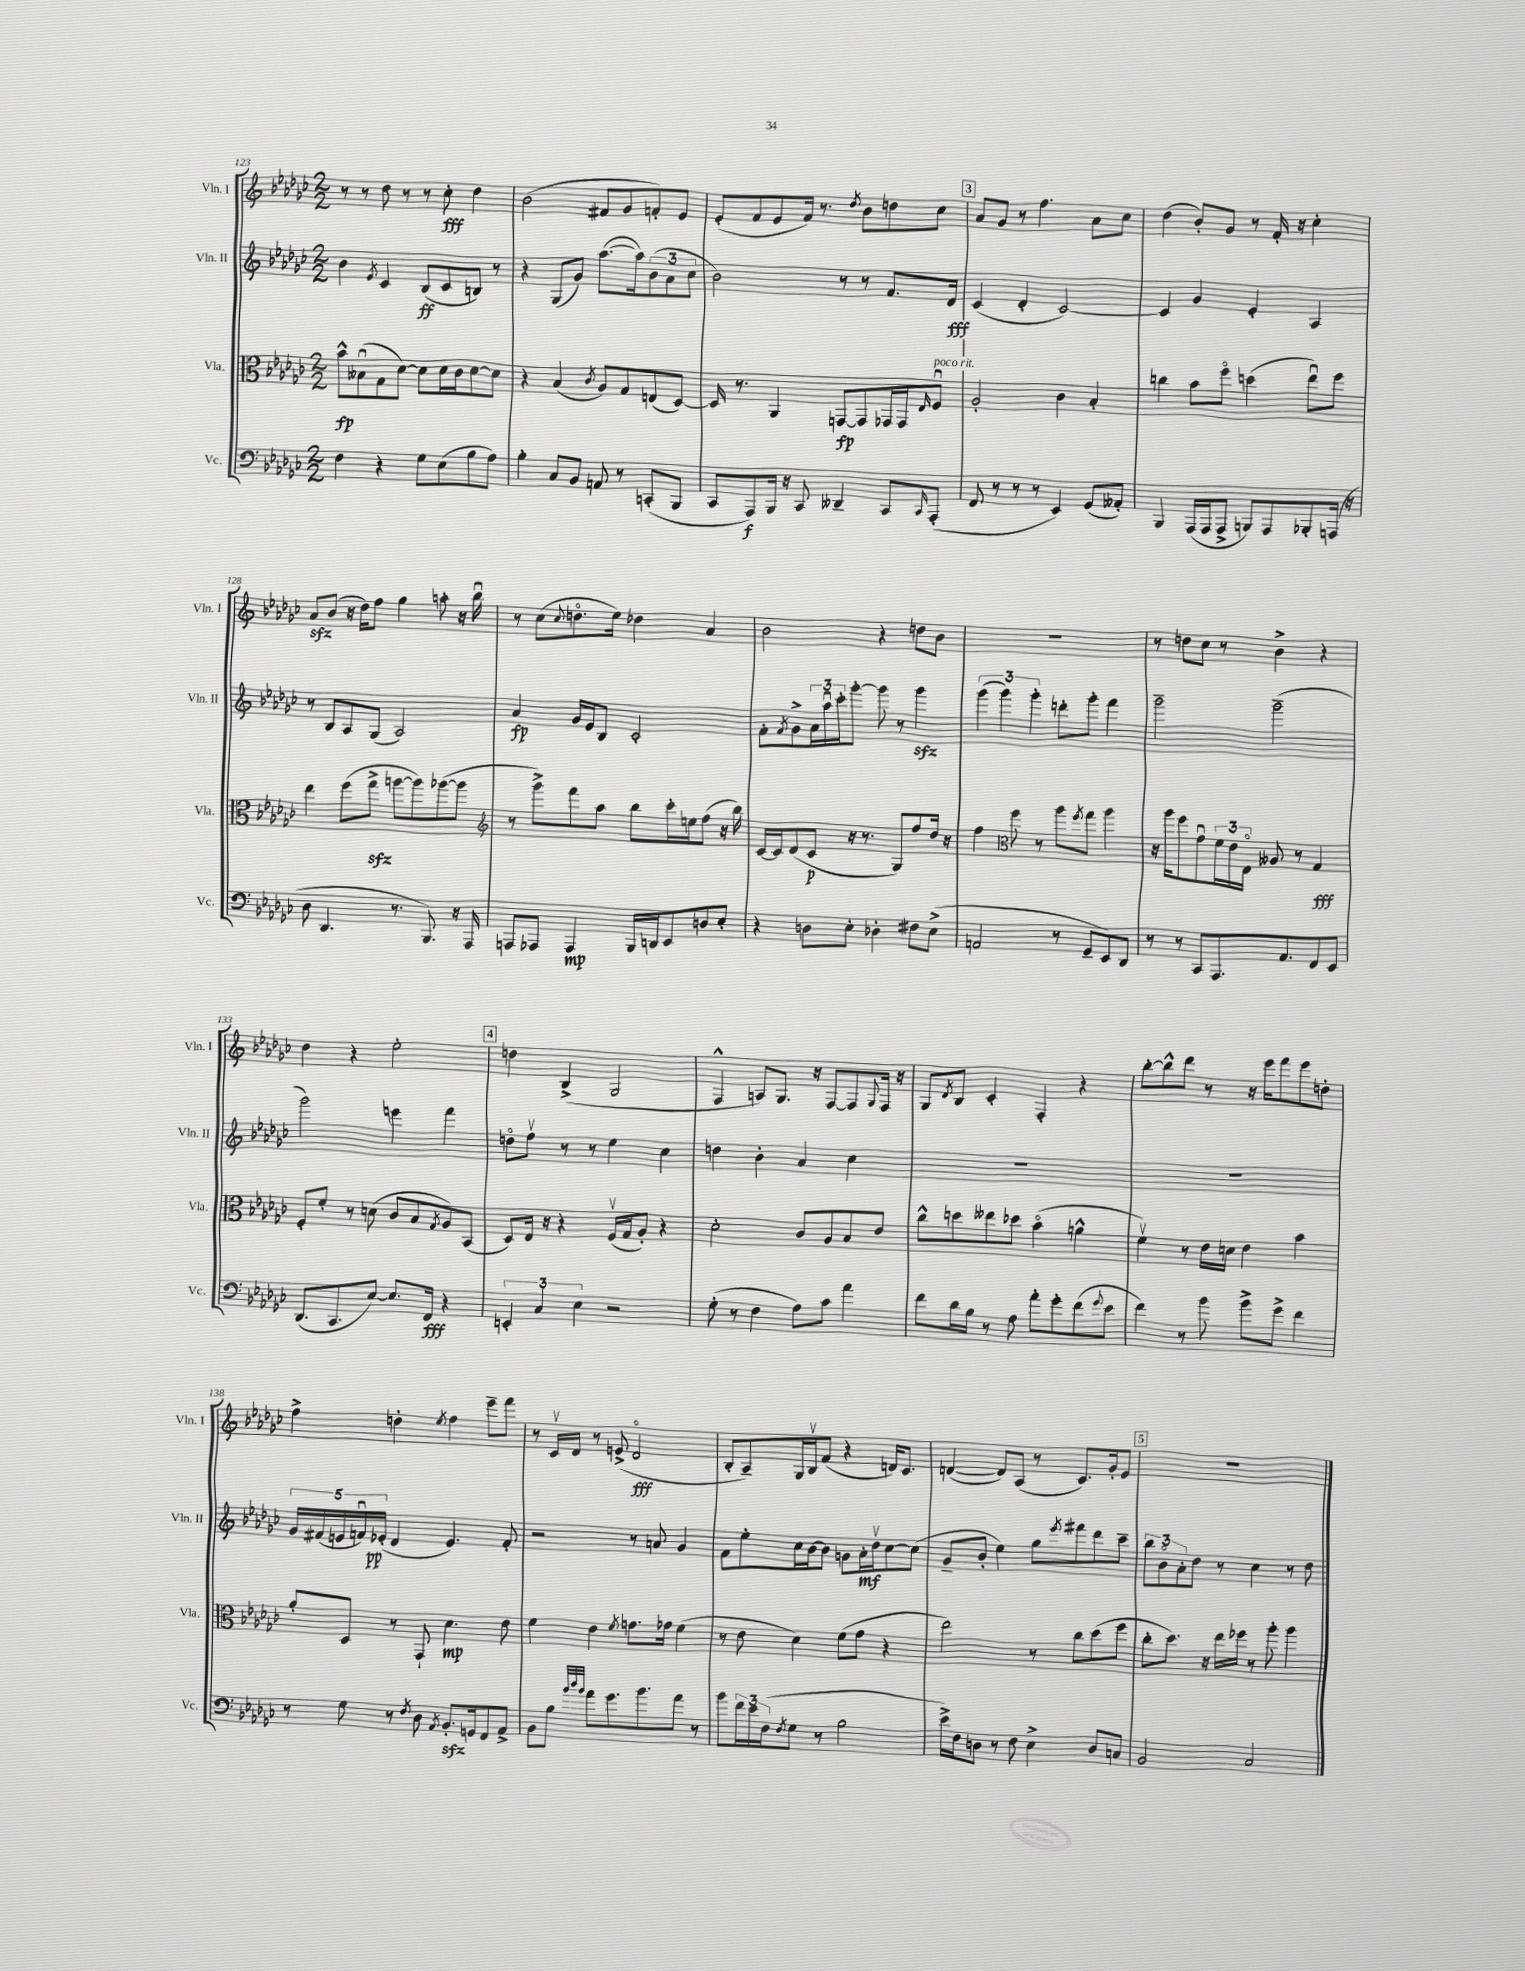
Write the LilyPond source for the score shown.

<<
\new StaffGroup <<
\new Staff = "s0" \with { instrumentName = "Vln. I" shortInstrumentName = "Vln. I" } {
    \clef treble \key ges \major \numericTimeSignature \time 2/2
    r8 r8 des''8 r8 r8 ces''8-.\fff des''4 |
    bes'2( fis'8 ges'8 f'8-.) ees'8 |
    ees'8-.( f'8 ees'8 f'16) r8. \acciaccatura { des''8 } bes'8 d''8 ces''8 |
    \mark \markup { \box "3" } aes'8 ges'8 r8 f''4. aes'8 ces''8 |
    des''4( bes'8-.) ges'8 r8 f'16-. r16 ces''4-. |
    aes'8\sfz bes'8( r16 des''16) f''8 ges''4 a''8-. r16 bes''16\downbow |
    r8 ces''8( \appoggiatura { ces''8 } d''8.\flageolet ees''16) des''4 aes'4 |
    bes'2 r4 d''8 bes'8 |
    R1 |
    r8 d''8 ces''8 r8 bes'4-> r4 |
    des''4 r4 ees''2-. |
    \mark \markup { \box "4" } d''4 bes4->( ges2 |
    f4-^ a8) ges8. r16 f8~ f8 \appoggiatura { ges8 } f16 r16 |
    ges8 \acciaccatura { des'8 } bes8 ces'4-. f4-. r4 |
    bes''8~-. bes''8-^ des'''8 r8 r16 ees'''16 f'''8 ees'''8 d''8-. |
    f''4-> d''4-. \acciaccatura { ees''8 } f''4 ees'''8-- f'''8 |
    r8 ces'16\upbow des'16 r8 e'8->( des'2\flageolet\fff |
    bes8-. aes8--) ges16 bes16\upbow f'8( r4 d'16) ces'8. |
    d'4~( d'8) aes8( r8 ces'8.) ges'16-. ees'8 |
    \mark \markup { \box "5" } R1 \bar "|." |
}
\new Staff = "s1" \with { instrumentName = "Vln. II" shortInstrumentName = "Vln. II" } {
    \clef treble \key ges \major \numericTimeSignature \time 2/2
    bes'4 \acciaccatura { ees'8 } ces'4 bes8\ff( ces'8 b8) r8 |
    r4 ges8( ges'8) aes''8.~( aes''16) \tuplet 3/2 { bes'8( aes'8 ces''8 } |
    bes'2) r8 r8 f'8. des'16\fff |
    \mark \markup { \box "3" } ces'4( des'4-. ces'2~) |
    ces'4 ges'4 ees'4-. aes4 |
    r8 bes8 aes8 ges8( aes2) |
    aes'4\fp ges'16 ees'16 bes8 ces'2-. |
    f'8-. \acciaccatura { f'8 } ges'8-> \tuplet 3/2 { aes'16 aes''16\downbow ces'''16-. } ges'''8~-. ges'''8 r8 ges'''4\sfz |
    \tuplet 3/2 { ges'''4( ges'''4) ges'''4-. } d'''8-. ges'''8-. f'''4 |
    ges'''2-- ges'''2--( |
    ges'''2) e'''4 f'''4 |
    \mark \markup { \box "4" } d''8\flageolet f''8\upbow r8 r8 ees''4 ces''4 |
    d''4 bes'4-. aes'4 ces''4 |
    R1 |
    R1 |
    \tuplet 5/4 { ges'16 fis'16( e'16 f'16\downbow) ees'16-.\pp( } des'4 ees'4.) f'8-. |
    r2 r8 a'8 ges'4 |
    f'8 ees''8-. ces''16 bes'16~ bes'8 g'8 aes'16-.\mf des''16\upbow ces''8~ ces''8( |
    ges'8-- bes'8-. ees''4) ges''8 \acciaccatura { ees'''8 } fis'''8 des'''8 ces'''8-- |
    \mark \markup { \box "5" } \tuplet 3/2 { bes''8 bes'8\flageolet aes'8-. } des''8 r8 ces''4 r8 des''8 \bar "|." |
}
\new Staff = "s2" \with { instrumentName = "Vla." shortInstrumentName = "Vla." } {
    \clef alto \key ges \major \numericTimeSignature \time 2/2
    bes'8-^\fp beses8\downbow( ges8 des'8~) des'8 des'16 ces'16 des'8~ des'8 |
    r4 bes4( \acciaccatura { ces'8 } aes8) ges8 e8( des8~) |
    des16 r8. aes,4 g,8~\fp g,8 ges,16 ges,16 \grace { ees16 } f8\downbow^\markup { \italic "poco rit." } |
    \mark \markup { \box "3" } aes2-. ces'4 bes4-. |
    c''4 bes'8 f''8\flageolet d''4( ees''8\downbow) f''8 |
    ees''4 f''8( ges''8->\sfz a''8~ a''8) aes''8~( aes''8 |
    \clef treble r8 ges'''8->) f'''8 aes''8 bes''8 ces'''16-. e''16 f''8( r16 bes''16) |
    ces'16~ ces'16 des'8( ces'8\p r16 r8. ges8) f''8 des''16 r16 |
    f''4 \clef alto f''8 r8 aes''8 \acciaccatura { f''8 } ges''8 aes''4 |
    r16 aes''16 f''8 ges'8\downbow \tuplet 3/2 { f'16 ees'16 ees16\flageolet } aeses8 r8 ges4\fff |
    f8-. f'8-. r8 d'8( ces'8 bes8 \acciaccatura { ges8 } aes8) bes,8( |
    \mark \markup { \box "4" } des8) ees16 r16 r4 f16\upbow( ges16 aes8-.) r4 |
    des'2-. ces'8 aes8 bes8 ees'8 |
    ces''8-^ d''8 eeses''8 des''8 bes'4\flageolet( a'4-^ |
    f'4\upbow) r8 ees'16 d'16 ees'4 bes'4 |
    aes'8-. des8 r8 ges,8-! des'4.\mp ees'8 |
    f'4 ees'4 \acciaccatura { f'8 } g'8. ges'16 f'4( |
    r8 ees'8 des'4) f'8( ges'8 r4 |
    ees''2) r8 ces''8 des''8( f''8 |
    \mark \markup { \box "5" } ces''8-. des''8.) r16 ees''16 fes''16 r8 aes''8-. aes''4 \bar "|." |
}
\new Staff = "s3" \with { instrumentName = "Vc." shortInstrumentName = "Vc." } {
    \clef bass \key ges \major \numericTimeSignature \time 2/2
    f4 r4 ges8 ees8( bes8 aes8) |
    bes4-. ces8 bes,8 a,8 r8 c,8-.( bes,,8 |
    ces,8 aes,,8\f) bes,,16 r16 ces,8 deses,4-- ces,8 \grace { ces,16 } aes,,8-.( |
    \mark \markup { \box "3" } f,8 r8 r8 r8 ees,4) ges,8( aeses,8-.) |
    bes,,4 aes,,16( aes,,16 aes,,8-> b,,8) aes,,8 bes,,8-. a,,16( r16 |
    des8 des,4. r8. bes,,8.) r16 aes,,16 |
    a,,8 aes,,8 aes,,4\mp bes,,16 d,16 ees,8 d8 ees8-. |
    r4 d8 ees8-. des4-. fis8 ees8->( |
    a,2 r8 ges,8-- ees,8) des,8 |
    r8 r8 ces,8 aes,,8. aes,8. f,8 ees,8 |
    des,8.( ces,8. ees8~) ees8. f,16\fff r4 |
    \mark \markup { \box "4" } \tuplet 3/2 { e,4-. ces4 ees4 } r2 |
    ges8-.( r8 f4 aes8) ces'8 aes'4 |
    f'8 des'16 bes16 r8 aes8 aes'8-. ges'8-. f'8( \appoggiatura { ges'8 } ees'8 |
    f'4) r8 bes'8 bes'8-> ges'8-> f'4 |
    r8 ges8 r8 \acciaccatura { f8 } des8 \acciaccatura { aes,8 } bes,8.-.\sfz g,16 f,8 aes,8-> |
    bes,8 bes8 \grace { bes'32 des''32 bes'32 } aes'8 ges'8. bes'8. aes'8 r8 |
    bes'8 \tuplet 3/2 { f'16 ees'16 f16( } \acciaccatura { f8 } ges8 r8 bes2 |
    ees'16->) f16 d8 r8 f8 ees4-> d8 c8 |
    \mark \markup { \box "5" } bes,2 ces2 \bar "|." |
}
>>
>>
\layout { \context { \Score currentBarNumber = #123 } }
